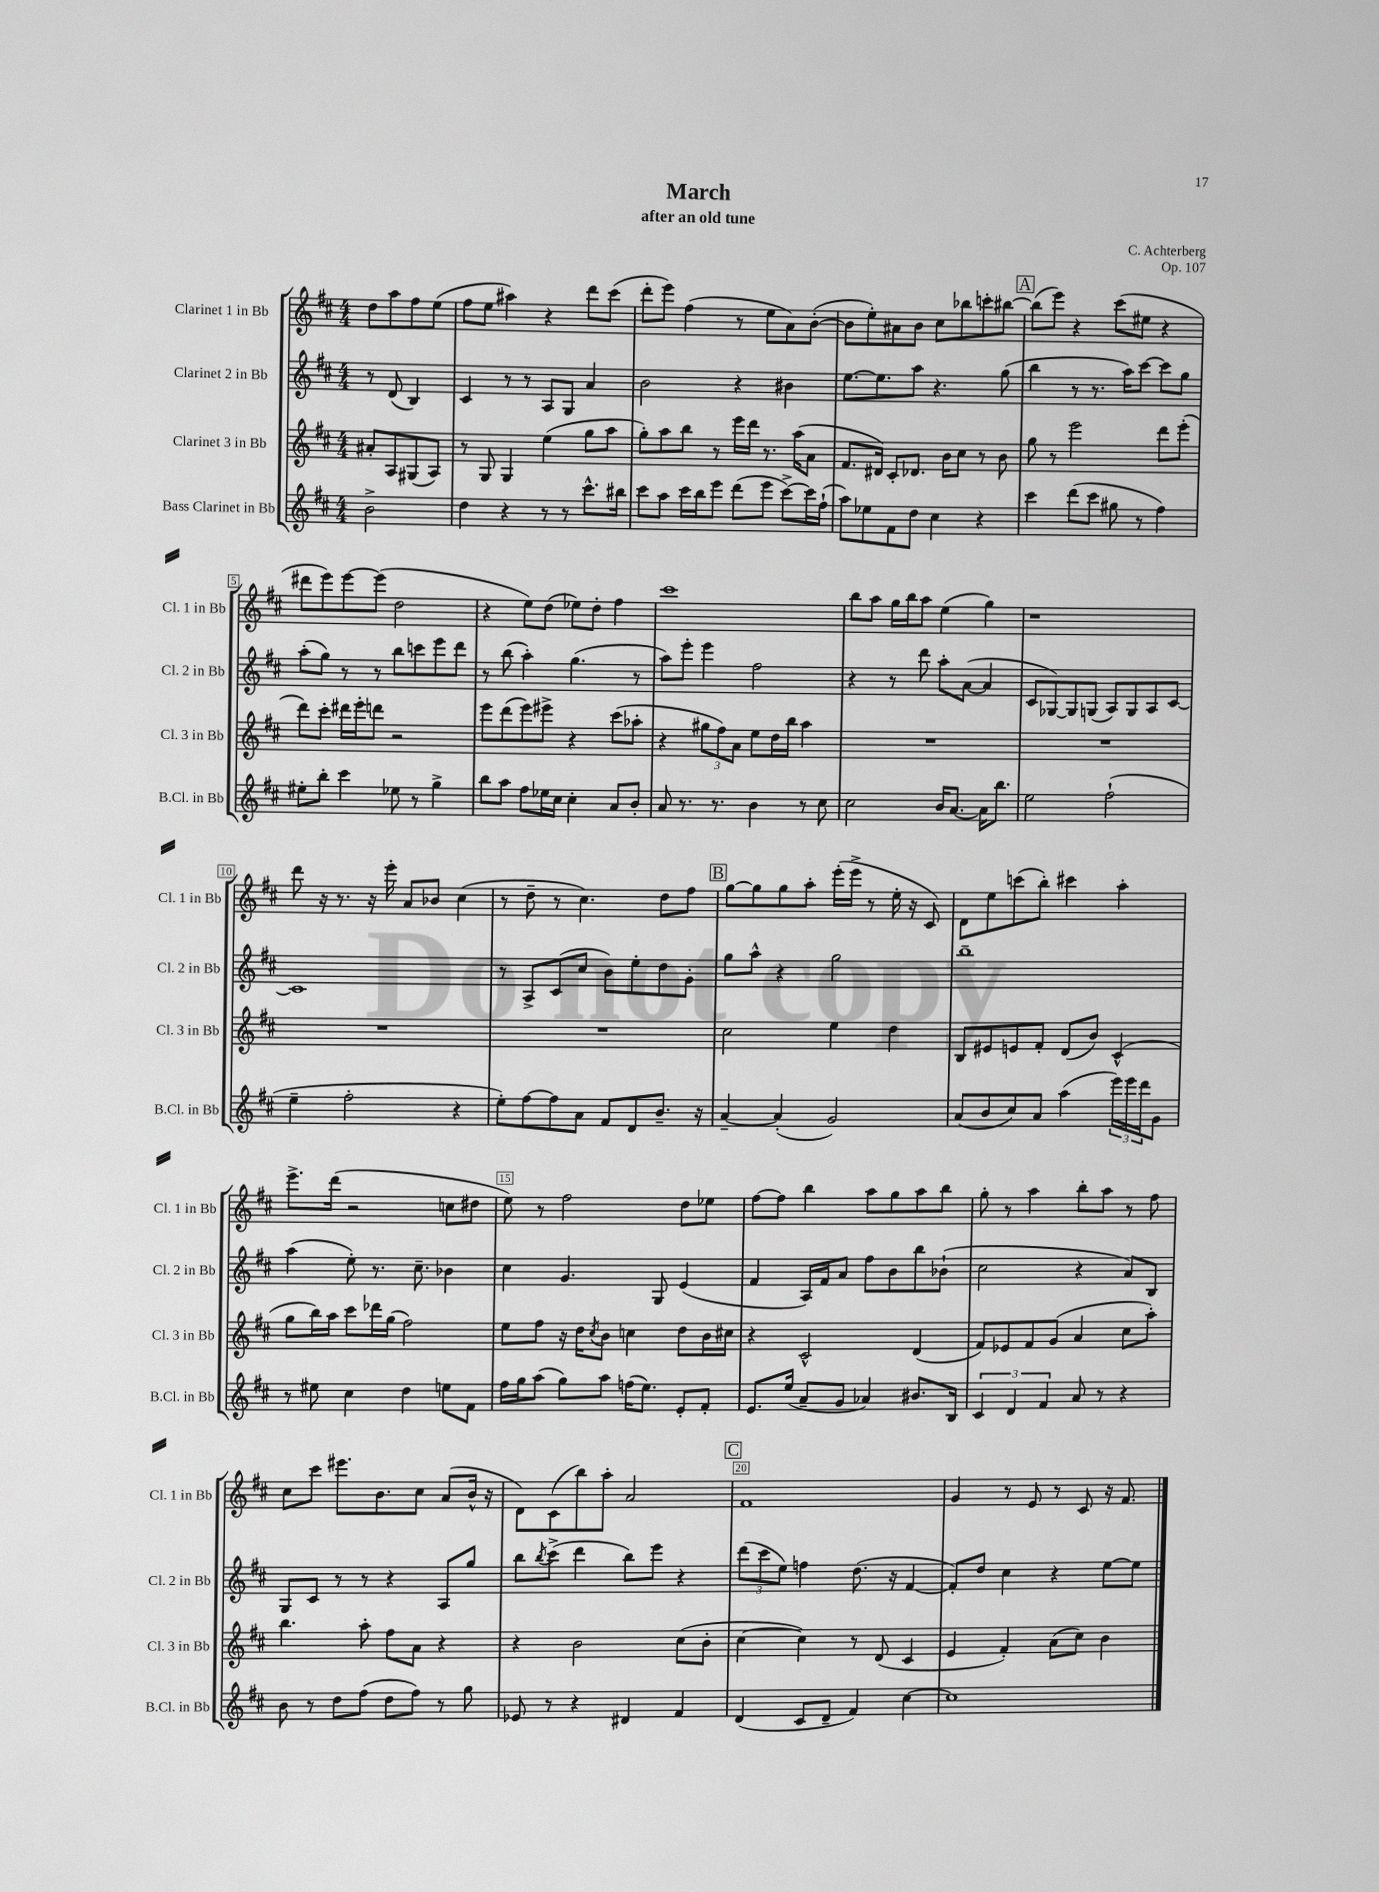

**kern	**kern	**kern	**kern
*staff4	*staff3	*staff2	*staff1
*clefG2	*clefG2	*clefG2	*clefG2
*k[f#c#]	*k[f#c#]	*k[f#c#]	*k[f#c#]
*M4/4	*M4/4	*M4/4	*M4/4
2b^	8a#'	8r	8dd
.	8A	(8d	8aa
.	(8G#	4B)	8ff#
.	8A)	.	(8ee
=	=	=	=
4dd	8r	4c#	8ff#
.	8G	.	8ee
4r	4G	8r	4aa#)
.	.	8r	.
8r	(4ee	8A	4r
8r	.	8G	.
8.ccc#^^	8gg	4a	8ddd
.	8aa	.	(8ccc#
16bb#	.	.	.
=	=	=	=
8ccc#	8gg')	2b	8ddd'
8aa	8aa	.	8eee)
16ccc#	8bb	.	(4ff#
16bb	.	.	.
8eee	8r	.	.
(8ddd	16eee	4r	8r
.	16ddd	.	.
8eee	8.r	.	8ee
[8ccc#^)	.	4b#	8a)
.	(16aa	.	.
16ccc#]	8a	.	([8b'
(16ff#`	.	.	.
=	=	=	=
8aa)	8.f#	[8.ee	8b]
8ee-	.	.	8ee')
.	16d#)	8.ee]	.
8f#	8c#'	.	8a#
8dd	8.d-	8aa	8b
4cc#	.	4.r	8cc#
.	16b	.	.
.	8cc#	.	8bb-
4r	8r	.	8ccc'
.	8b	(8gg	[8bb#
=	=	=	=
4ccc#	8gg	4bb	(8bb#]
.	8r	.	8eee)
(8ddd	2eee	8r	4r
8ccc#	.	8.r	.
8gg#	.	.	(8ccc#
.	.	16aa)	.
8r	.	[8ccc#	8ee#
4ff#)	8ddd	8ccc#]	4r
.	(8eee'	8gg	.
=	=	=	=
8ee#'	8ddd)	(8aa'	8ddd#
8bb'	8ccc#'	8gg)	8eee)
4ccc#	16ddd#	8r	[8eee
.	16eee'	.	.
.	8ddd	8r	(8eee]
8ee-	2r	8bb	2dd
8r	.	8ccc	.
4gg^	.	8eee	.
.	.	8ddd	.
=	=	=	=
8bb	8eee	8r	4r
8aa	(8ddd	(8bb	.
8ff#	8eee)	4aa')	8ee)
16ee-	8eee#^	.	(8dd
16cc#	.	.	.
4cc#'	4r	(4.gg	8ee-)
.	.	.	8dd'
8a	(8ccc#	.	4ff#
8b'	8aa-'	8r	.
=	=	=	=
8a	4r	8aa)	1ccc#
8.r	.	8eee'	.
.	12gg#	4eee	.
8.r	.	.	.
.	12ff#)	.	.
.	12a	.	.
4b	8ee	2ff#	.
.	16dd	.	.
.	16bb	.	.
8r	4aa	.	.
8cc#	.	.	.
=	=	=	=
2cc#	1r	4r	8bb
.	.	.	8aa
.	.	8r	16gg
.	.	.	16bb
.	.	8ddd	8aa
16b	.	8aa'	(4ee
[8.a	.	.	.
.	.	([8a	.
16a]	.	4a]	4gg)
8.bb	.	.	.
=	=	=	=
2ee	1r	8c#	1r
.	.	[8G-)	.
.	.	8G-]	.
.	.	(8G	.
(2ff#`	.	8A)	.
.	.	8G	.
.	.	8A	.
.	.	[8c#	.
=	=	=	=
4ee~	1r	1c#]	8ddd
.	.	.	16r
.	.	.	8.r
2ff#'	.	.	.
.	.	.	16r
.	.	.	16eee'
.	.	.	8a
.	.	.	8b-
4r	.	.	(4cc#
=	=	=	=
8ee')	1r	8r	8r
[8ff#	.	8A^	8dd~
8ff#]	.	(8c#	8r
8a	.	8cc#	4.cc#)
8f#	.	8b)	.
8d	.	8ee'	.
8.b~	.	8dd	8dd
.	.	8g'	8ff#
16r	.	.	.
=	=	=	=
[4a~	2cc#	8gg	[8gg
.	.	8aa^^	8gg]
(4a']	.	4r	8gg
.	.	.	8aa'
2g)	4ee	2gg	(16eee'
.	.	.	16eee^
.	.	.	8r
.	4dd	.	16ee'
.	.	.	16r
.	.	.	8c#)
=	=	=	=
(8a	8B	1bb~	8d
8b	8e#	.	8ee
8cc#)	8e	.	(8ccc
8a	8f#'	.	8bb')
(4aa	(8d	.	4ccc#
.	8b)	.	.
24eee)	(4c#^^	.	4aa'
24eee	.	.	.
24ddd	.	.	.
8g	.	.	.
=	=	=	=
8r	8gg	(4aa	8.eee^
8ee#	16bb)	.	.
.	16aa	.	(16ddd
4cc#	8ccc#	8ee')	2r
.	16ddd-	8.r	.
.	(16gg	.	.
4dd	2ff#)	.	.
.	.	8.cc#~	.
8ee	.	4b-	8cc
8f#	.	.	8dd#
=	=	=	=
16ff#	8ee	4cc#	8ee)
16gg	.	.	.
(8aa	8ff#	.	8r
8gg)	16r	4.g	2ff#
.	16dd	.	.
.	8qcc#	.	.
8aa	8b	.	.
(16ff	4cc	.	.
8.ee)	.	.	.
.	.	8G	.
8e'	8dd	(4e	8dd
8f#'	16b	.	8ee-
.	16cc#	.	.
=	=	=	=
8.e	4r	4f#	[8ff#
.	.	.	8ff#]
(16ee	.	.	.
8a~	2c#^^	16A)	4bb
.	.	16f#	.
8g	.	8a	.
4a-)	.	8ff#	8aa
.	.	8b	8gg
8.b#	(4d	8bb	8aa
.	.	(8b-`	8bb
16B	.	.	.
=	=	=	=
6c#	8f#)	2cc#	8gg'
.	8e-	.	8r
6d	.	.	.
.	8f#	.	4aa
6f#	.	.	.
.	(8g	.	.
8a	4a	4r	8bb'
8r	.	.	8aa
4r	8cc#	8a)	8r
.	8aa')	8B	8ff#
=	=	=	=
8b	4.bb	8G	8cc#
8r	.	8c#	8ccc#
8dd	.	8r	8.eee#
(8ff#	8aa'	8r	.
.	.	.	8.b
8dd	8ff#	4r	.
8ff#)	8a	.	8cc#
8r	4r	8A	(8a
8gg	.	8gg	16b^^
.	.	.	16r
=	=	=	=
8e-	4r	8bb	8d)
.	.	8qbb	.
8r	.	(8ccc#^	(8c#
4r	2b	4ddd	8bb)
.	.	.	8aa'
4d#	.	8bb)	2a
.	.	8eee	.
4f#	(8cc#	4r	.
.	8b'	.	.
=	=	=	=
(4d	[4cc#	(12ddd	1f#
.	.	12ccc#	.
.	.	12ee)	.
8c#	4cc#])	4ff	.
8d~	.	.	.
4f#)	8r	(8.dd	.
.	(8d	.	.
.	.	16r	.
[4cc#	4c#	[4f#	.
=	=	=	=
1cc#]	4e	8f#'])	4g
.	.	8dd	.
.	4f#')	4cc#	8r
.	.	.	8e
.	(8a	4r	8r
.	8cc#)	.	8c#
.	4b	[8ee	16r
.	.	.	8.f#
.	.	8ee]	.
==	==	==	==
*-	*-	*-	*-
